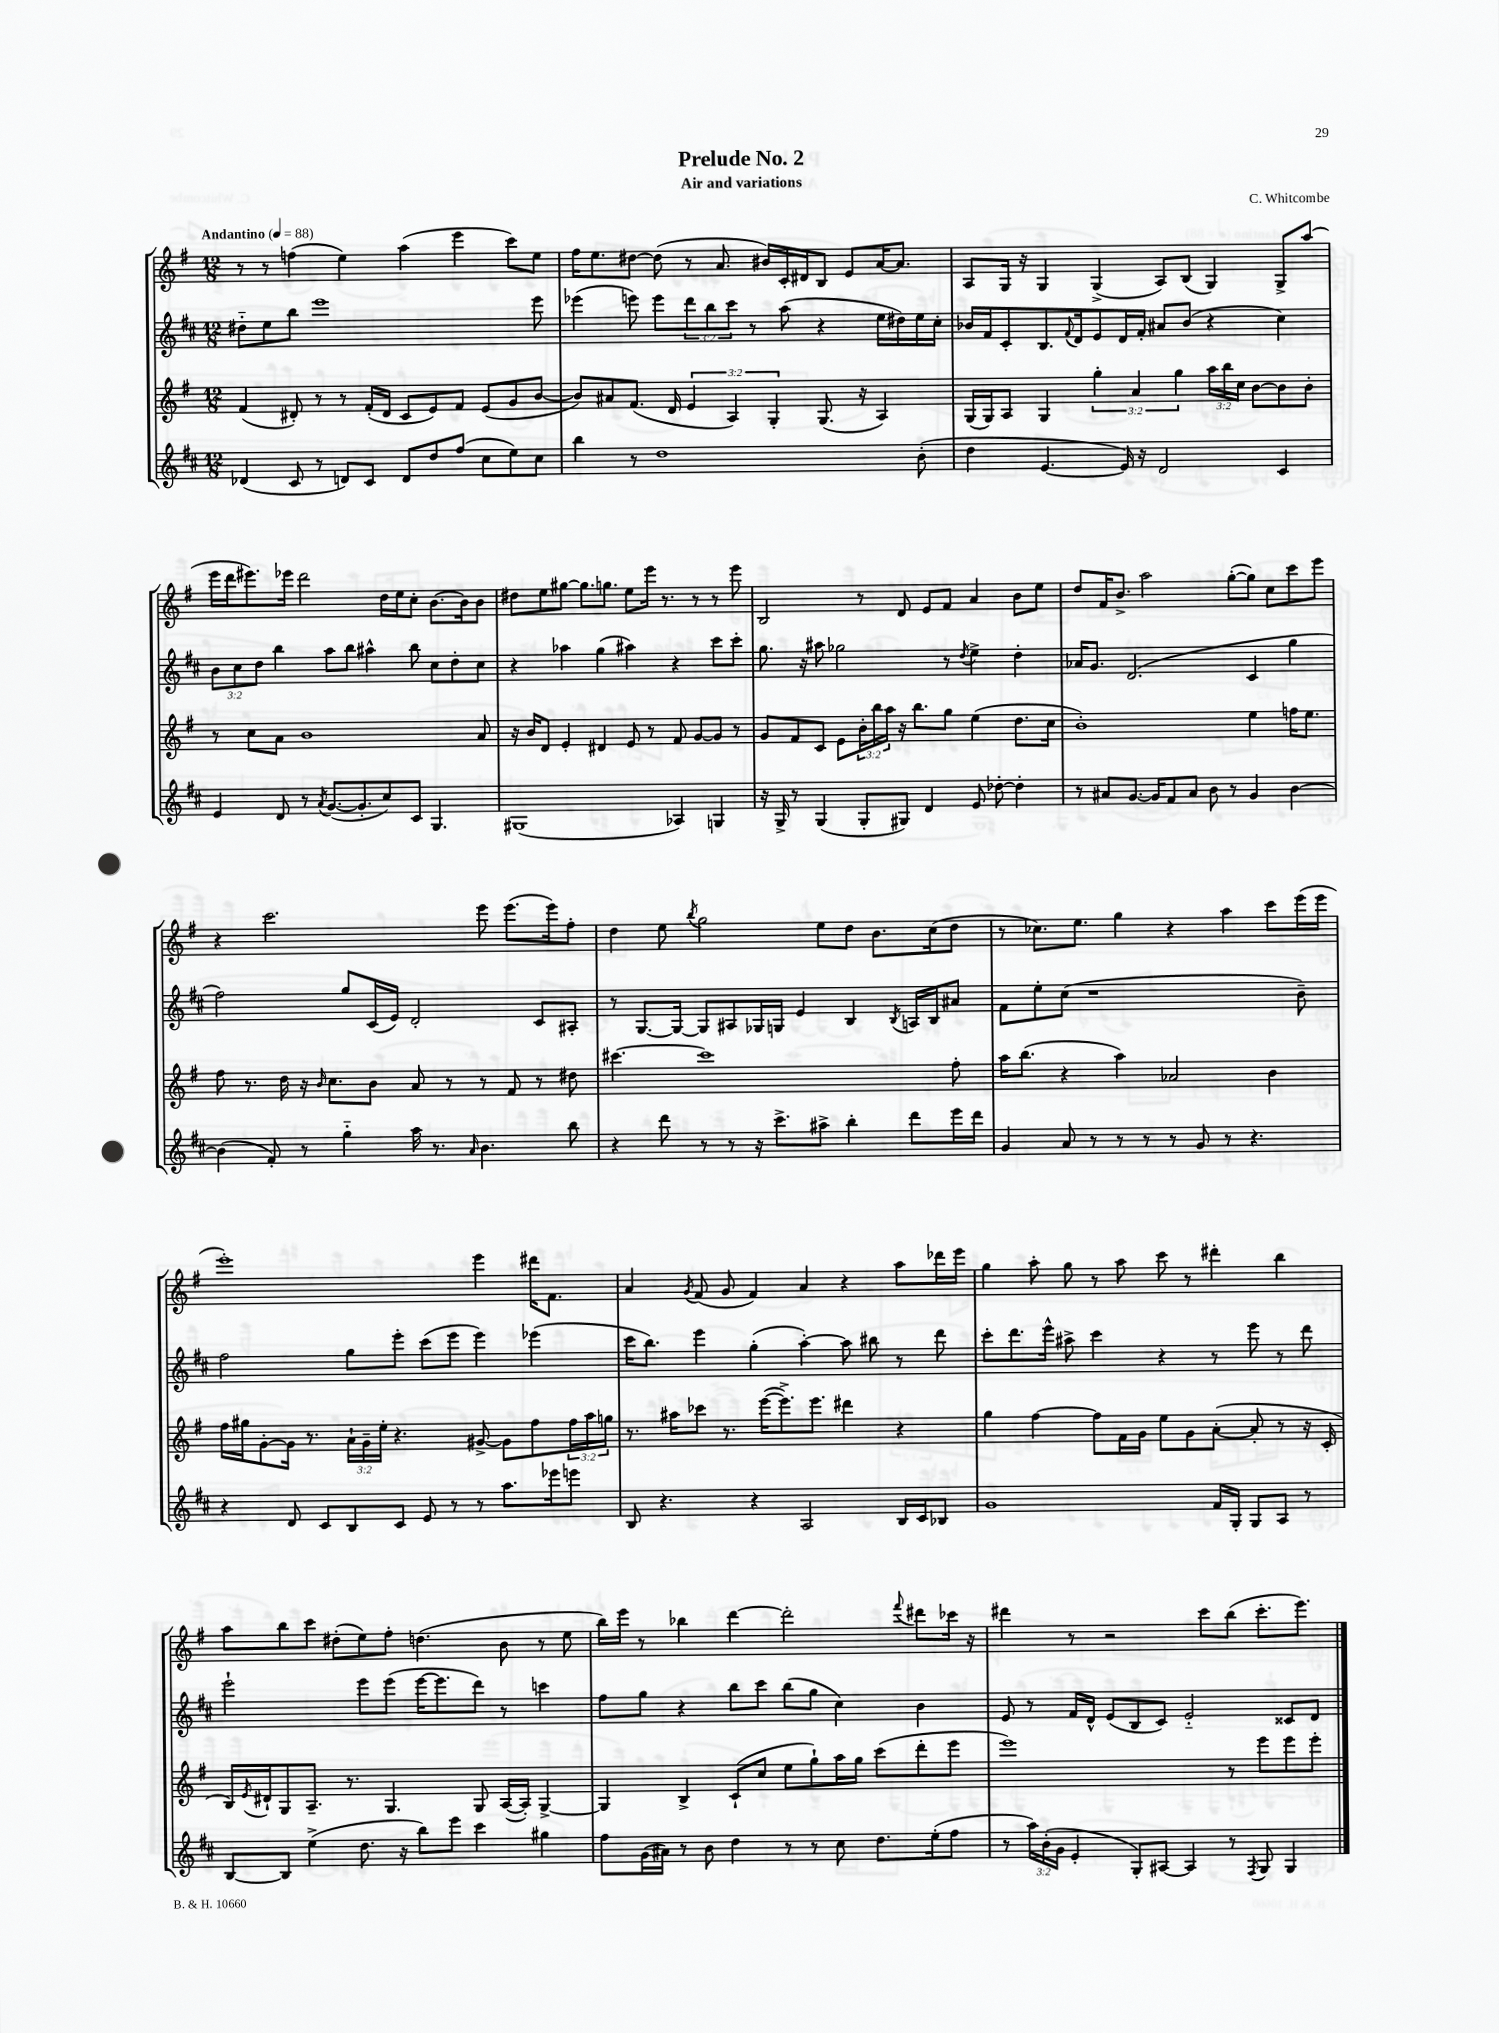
\header { title = "Prelude No. 2" composer = "C. Whitcombe" subtitle = "Air and variations" }
<<
\new StaffGroup <<
\new Staff = "s0" {
    \clef treble \key g \major \numericTimeSignature \time 12/8 \tempo "Andantino" 4 = 88
    r8 r8 f''4( e''4) a''4( e'''4 c'''8) e''8 |
    fis''16 e''8. dis''8~ dis''8( r8 a'8. bis'16) c'16-. dis'16 b8 e'8 a'16~ a'8. |
    a8 g16 r16 g4 g4->( a8) b8( g4) g8-> a''8( |
    e'''16 d'''16 eis'''8.) ees'''16 d'''2 d''16 e''16 c''8-. b'8.~ b'16 b'8 |
    dis''8 e''8 gis''8~ gis''8. g''8. e''8 e'''16 r8. r8 r8 e'''8 |
    b2 r8 d'8 e'8 fis'8 a'4 b'8 e''8 |
    d''8 fis'16 b'8.-> a''2 g''8~-.( g''8) c''8 c'''8 e'''8 |
    r4 c'''2. e'''8 e'''8.( e'''16) fis''8-. |
    d''4 e''8 \acciaccatura { b''8 } g''2 e''8 d''8 b'8. c''16( d''8 |
    r8 ces''8.) e''8. g''4 r4 a''4 c'''8 e'''16( e'''16 |
    e'''1-.) e'''4 dis'''16 fis'8. |
    a'4 \acciaccatura { g'8 } fis'8( g'8 fis'4) a'4 r4 a''8 des'''16 e'''16 |
    g''4 a''8-. g''8 r8 a''8 c'''8 r8 dis'''4-. b''4 |
    a''8 b''8 c'''8 dis''8-.( e''8) fis''8-. d''4.( b'8 r8 e''8 |
    b''16) e'''16 r8 bes''4 d'''4~ d'''2-. \appoggiatura { fis'''8 } dis'''8 ces'''16 r16 |
    dis'''4 r8 r2 c'''8 b''8( c'''8.-. e'''8.) \bar "|." |
}
\new Staff = "s1" {
    \clef treble \key d \major \numericTimeSignature \time 12/8 \override Staff.TupletNumber.text = #tuplet-number::calc-fraction-text
    dis''8-_ e''8 b''8 e'''1 e'''8 |
    ees'''4( e'''8) e'''8 \tuplet 3/2 { d'''8 b''8 cis'''8 } r8 a''8( r4 e''16 dis''16) e''16 cis''16-. |
    bes'16 fis'16 cis'8-. b8. \appoggiatura { fis'8 } d'16 e'8 d'16 fis'16-. ais'8 bes'8( r4 cis''4) |
    \tuplet 3/2 { b'8 cis''8 d''8 } b''4 a''8 b''8 ais''4-^ b''8 cis''8 d''8-. cis''8 |
    r4 aes''4 g''4( ais''4) r4 cis'''8 cis'''8-. |
    g''8. r16 ais''8 ges''2 r8 \acciaccatura { d''8 } e''4-> d''4-. |
    aes'16 g'8. d'2.( cis'4 g''4 |
    fis''2) g''8 cis'16( e'16) d'2-. cis'8 ais8-. |
    r8 g8.~ g16~ g8 ais8 ges16 g16 e'4 b4 \acciaccatura { b8 } a16 b16 ais'8 |
    fis'8 e''8-. cis''8( r1 b'8--) |
    fis''2 g''8 e'''8-. cis'''8( e'''8 e'''4) ees'''4( |
    cis'''16 b''8.) e'''4 g''4-.( a''4~-.) a''8 bis''8 r8 d'''8 |
    cis'''8-. d'''8. e'''16-^ ais''8-> cis'''4 r4 r8 e'''8 r8 d'''8 |
    e'''2-! e'''8 e'''8( e'''16~ e'''8. d'''8) r8 c'''4 |
    fis''8 g''8 r4 b''8 cis'''8 b''8( g''8 cis''4) b'4 |
    e'8 r8 fis'16 d'16-^ e'8( b8 cis'8) e'2-_ cisis'8 d'8 \bar "|." |
}
\new Staff = "s2" {
    \clef treble \key g \major \numericTimeSignature \time 12/8 \override Staff.TupletNumber.text = #tuplet-number::calc-fraction-text
    fis'4( dis'8-.) r8 r8 fis'16-.( dis'16 c'8 e'8) fis'8 e'8( g'8 b'8~ |
    b'8) ais'8 fis'8.( d'16 \tuplet 3/2 { e'4 a4) g4-. } g8.( r16 a4) |
    g16( g16) a8 g4 \tuplet 3/2 { g''4-. a'4 g''4 } \tuplet 3/2 { a''16 b''16 c''16 } b'8~ b'8 b'8-. |
    r8 c''8 a'8 b'1 a'8 |
    r16 b'16 d'8 e'4-. dis'4 e'8 r8 fis'8 g'8~ g'8 r8 |
    g'8 fis'8 c'8 e'8 \tuplet 3/2 { b'16-. b''16 a''16 } r16 b''8. g''8 e''4( d''8. c''16 |
    b'1-.) e''4 f''16 e''8. |
    fis''8 r8. d''16 r16 \grace { b'16 } c''8. b'8 a'8 r8 r8 fis'8 r8 dis''8 |
    cis'''4.~ cis'''1 fis''8-. |
    a''16 b''8.( r4 a''4) aes'2 b'4 |
    fis''16 gis''16 g'8~-. g'16 r8. \tuplet 3/2 { a'16-! g'16-- e''16-. } r4. gis'8~-> gis'8 fis''8 \tuplet 3/2 { fis''16 a''16 g''16 } |
    r8. ais''16 ces'''8 r8. e'''16~( e'''8.->) e'''8. dis'''4 r4 |
    g''4 fis''4~ fis''8 fis'16 g'16 e''8 g'8 a'8~-.( a'8-. r8 r16 c'16-. |
    b16) \acciaccatura { e'8 } dis'16-! g8 a8.-- r8. g4. g8 a16~( a16-.) g4~-> |
    g4 b4-> c'8-!( c''8 e''8 g''8-!) a''16 g''16 c'''8( d'''8-. e'''8 |
    e'''1) r8 e'''8 e'''8 e'''8-. \bar "|." |
}
\new Staff = "s3" {
    \clef treble \key d \major \numericTimeSignature \time 12/8 \override Staff.TupletNumber.text = #tuplet-number::calc-fraction-text
    des'4( cis'8 r8 d'8) cis'8 d'8 d''8 fis''8( cis''8 e''8) cis''8 |
    b''4 r8 d''1 b'8-.( |
    d''4 e'4.~ e'16) r16 d'2 cis'4 |
    e'4 d'8 r8 \acciaccatura { a'8 } g'8.~( g'8.-. cis''8) cis'8 g4. |
    gis1( aes4) g4 |
    r16 g16-> r8 g4( g8-. gis8) d'4 e'8 des''8~-. des''4-. |
    r8 ais'8 g'8.~ g'16 fis'8 ais'8 b'8 r8 g'4 b'4~ |
    b'4( fis'8-.) r8 g''4-_ a''16 r8. \grace { a'16 } b'4. b''8 |
    r4 d'''8 r8 r8 r16 cis'''8.-> ais''8-> b''4-. d'''8 e'''16 d'''16 |
    g'4 a'8 r8 r8 r8 r8 g'8 r8 r4. |
    r4 d'8 cis'8 b8 cis'8 e'8 r8 r8 a''8. ees'''16 e'''8 |
    b8 r4. r4 a2 b16 cis'16 bes8 |
    g'1 fis'16 g16-. g8 a8 r8 |
    b8~ b8 e''4->( d''8. r16 b''8) e'''8 cis'''4 gis''4 |
    fis''8 g'16( ais'16) r8 b'8 d''4 r8 r8 cis''8 d''8. e''16-.( fis''8 |
    r8 \tuplet 3/2 { a''16) b'16-.( g'16 } e'4-. g8-.) ais8~ ais4 r8 \acciaccatura { fis8 } g8 g4 \bar "|." |
}
>>
>>
\layout { \context { \Score \remove "Bar_number_engraver" } }
